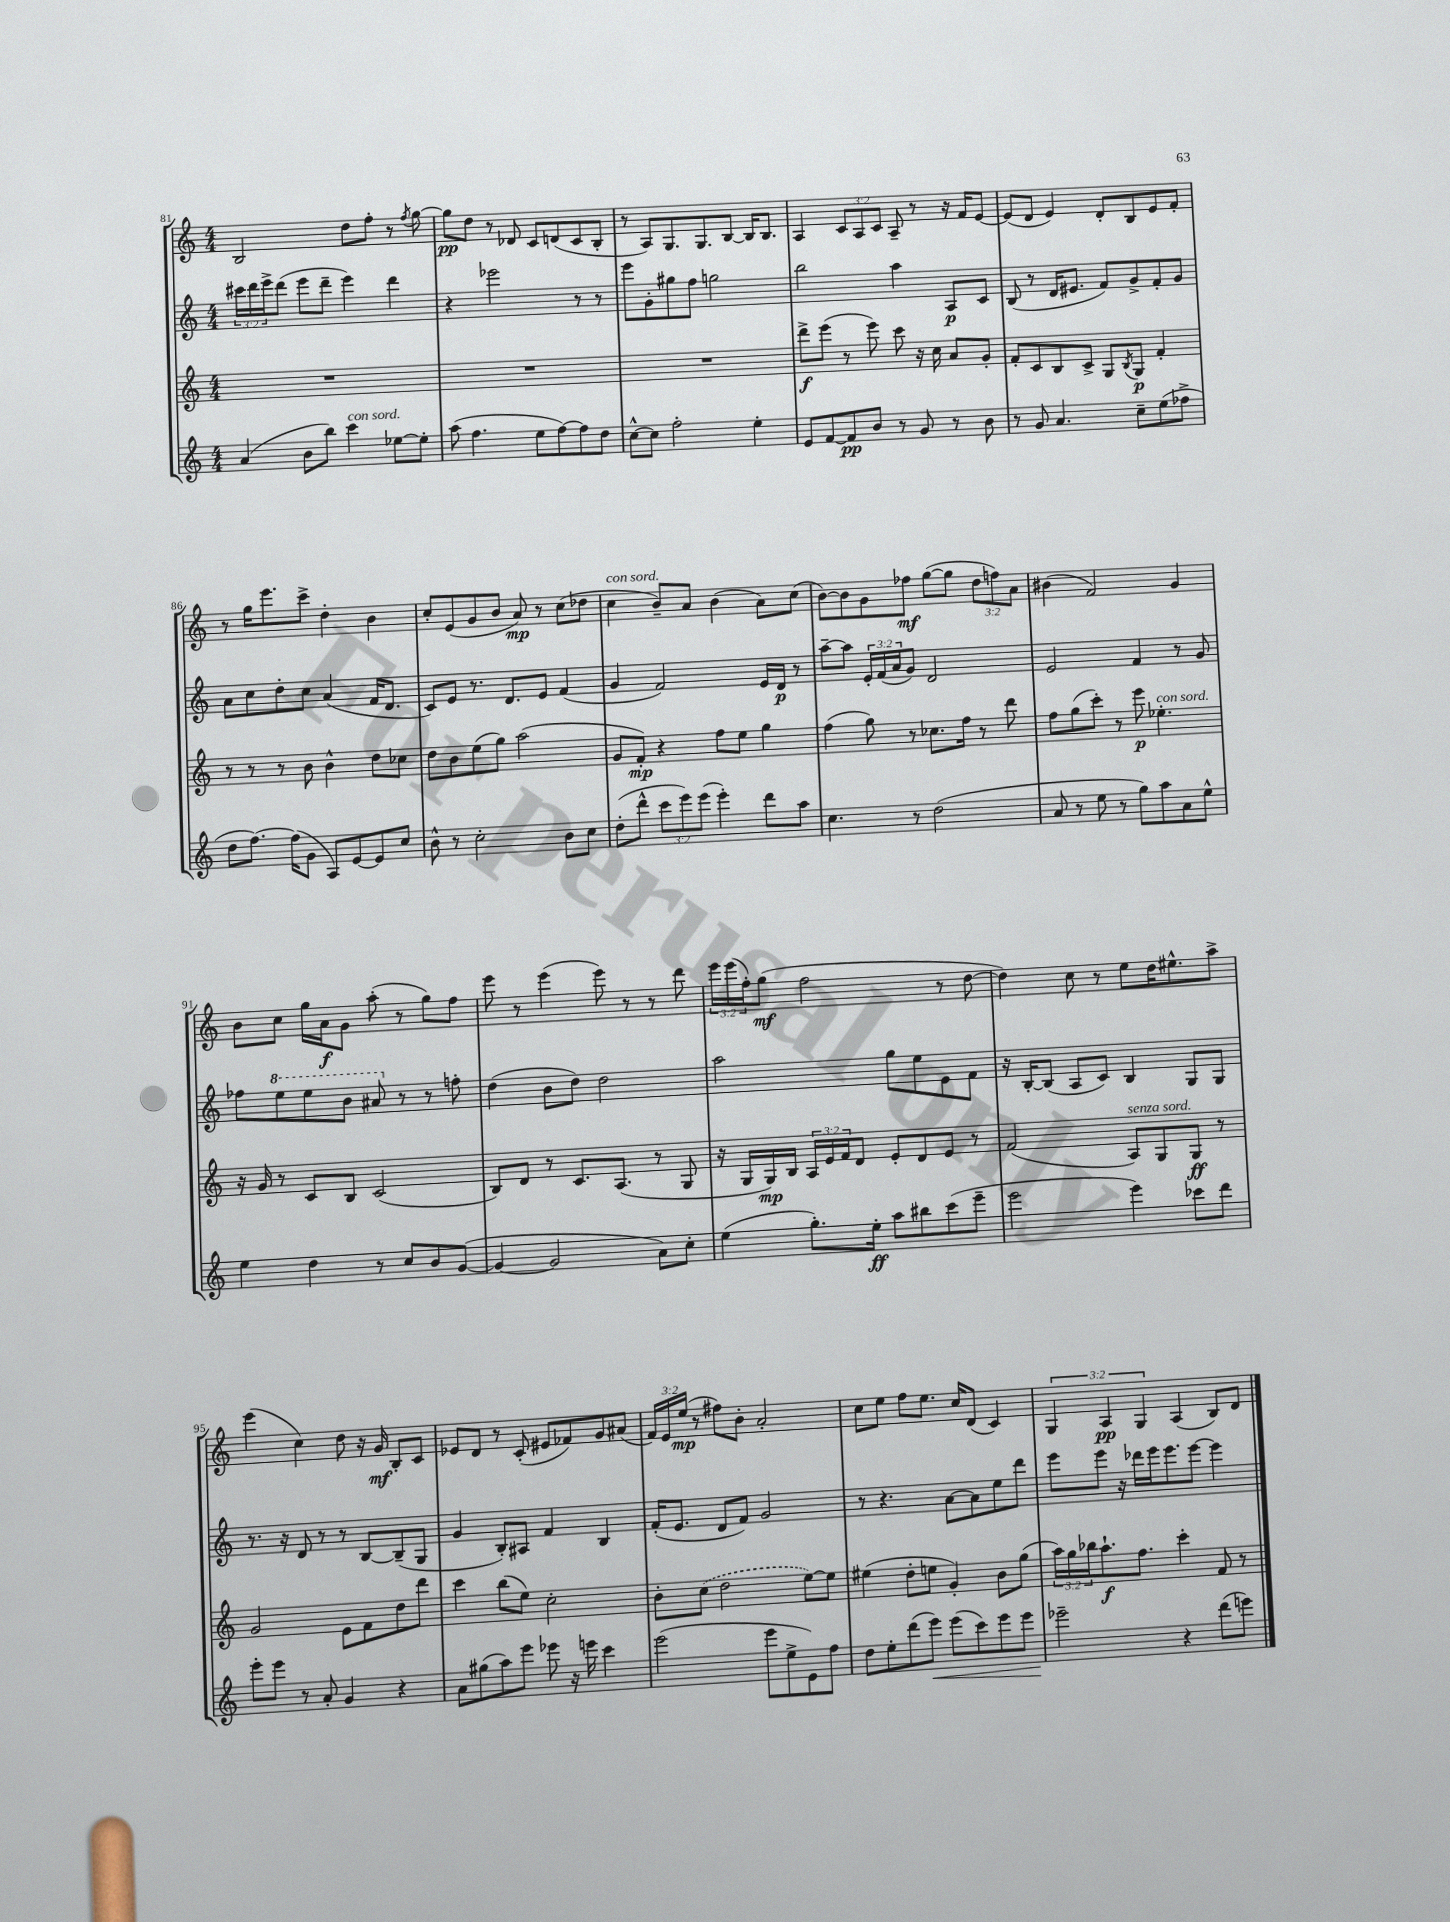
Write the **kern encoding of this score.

**kern	**dynam	**kern	**dynam	**kern	**dynam	**kern	**dynam
*part4	*part4	*part3	*part3	*part2	*part2	*part1	*part1
*staff4	*staff4	*staff3	*staff3	*staff2	*staff2	*staff1	*staff1
*clefG2	*	*clefG2	*	*clefG2	*	*clefG2	*
*k[]	*	*k[]	*	*k[]	*	*k[]	*
*M4/4	*	*M4/4	*	*M4/4	*	*M4/4	*
=81	=81	=81	=81	=81	=81	=81	=81
(4a/	.	1r	.	24ccc#X\LL	.	2B/	.
.	.	.	.	24ddd\	.	.	.
.	.	.	.	24eee^\J	.	.	.
.	.	.	.	(8ddd\J	.	.	.
8b\L	.	.	.	8eee\L	.	.	.
8bb\J)	.	.	.	8ddd~\J	.	.	.
!LO:TX:a:i:t=con sord.	!	!	!	!	!	!	!
4ccc\	.	.	.	4eee\)	.	8dd\L	.
.	.	.	.	.	.	8ff'\J	.
[8ee-X\L	.	.	.	4ddd\	.	8r	.
.	.	.	.	.	.	8qff/	.
8ee-'\J]	.	.	.	.	.	[8gg\	.
=82	=82	=82	=82	=82	=82	=82	=82
(8aa\	.	1r	.	4r	.	8gg\L]	pp
4.ff\	.	.	.	.	.	8dd\J	.
.	.	.	.	2eee-X\	.	8r	.
.	.	.	.	.	.	8d-X/	.
8ee\L	.	.	.	.	.	8c/L	.
[8ff\)	.	.	.	.	.	(8dn/	.
8ff\]	.	.	.	8r	.	8c/	.
8dd\J	.	.	.	8r	.	8B'/J	.
=83	=83	=83	=83	=83	=83	=83	=83
[8cc^^\L	.	1r	.	8eee\L	.	8r	.
8cc\J]	.	.	.	8g'\	.	8A/L)	.
2ff'\	.	.	.	8gg#X\	.	8.G/	.
.	.	.	.	8ff\J	.	.	.
.	.	.	.	.	.	8.G/	.
.	.	.	.	2ggn\	.	.	.
.	.	.	.	.	.	[8B/J	.
4ee'\	.	.	.	.	.	16B/KL]	.
.	.	.	.	.	.	8.B/J	.
=84	=84	=84	=84	=84	=84	=84	=84
8e/L	.	8ddd^\L	f	2bb\	.	4A/	.
[8f/	.	(8eee\J	.	.	.	.	.
8f/]	pp	8r	.	.	.	12c/L	.
.	.	.	.	.	.	12A/	.
8b/J	.	8eee\)	.	.	.	.	.
.	.	.	.	.	.	12c/J	.
8r	.	8ccc\	.	4aa\	.	8A~/	.
8g/	.	16r	.	.	.	8r	.
.	.	16cc\	.	.	.	.	.
8r	.	8a/L	.	8A/L	p	16r	.
.	.	.	.	.	.	16f/KL	.
8b\	.	8g'/J	.	8c/J	.	[8e/J	.
=85	=85	=85	=85	=85	=85	=85	=85
8r	.	8f'/L	.	(8B/	.	(8e/L]	.
8g/	.	8c/	.	8r	.	8d/J	.
4.a/	.	8B/	.	16d/KL	.	4e/)	.
.	.	.	.	8.e#X/J	.	.	.
.	.	8c^/J	.	.	.	.	.
.	.	8G/L	.	8f/L)	.	8d'/L	.
.	.	8qB/	.	.	.	.	.
8cc~\L	.	8G/J	p	8g^/	.	8B/	.
(8ee\	.	4f'/	.	8f'/	.	8e/	.
8ff-X^\J	.	.	.	8g/J	.	8f'/J	.
!!LO:LB:g=z
=86	=86	=86	=86	=86	=86	=86	=86
8dd\L	.	8r	.	8a\L	.	8r	.
[8.ff\J)	.	8r	.	8cc\	.	16gg\KL	.
.	.	.	.	.	.	8.eee\	.
.	.	8r	.	8dd'\	.	.	.
(16ff\KL]	.	.	.	.	.	.	.
8g\J	.	8b\	.	8cc\J	.	8ccc^\J	.
8A/L)	.	4b^^\	.	(4a/	.	4dd'\	.
[8e/	.	.	.	.	.	.	.
8e/]	.	8dd\L	.	16f/KL	.	4b\	.
.	.	.	.	8.d/J	.	.	.
8cc/J	.	8cc-X\J	.	.	.	.	.
=87	=87	=87	=87	=87	=87	=87	=87
8b^^\	.	8dd\L	.	8c/L)	.	8cc'/L	.
8r	.	8b\	.	8e/J	.	(8e/	.
2cc'\	.	(8ee\	.	8.r	.	8g/	.
.	.	8gg\J)	.	.	.	8b/J	.
.	.	.	.	8.d/L	.	.	.
.	.	(2aa\	.	.	.	8a/)	mp
.	.	.	.	8e/J	.	8r	.
8b\L	.	.	.	(4f/	.	(8cc\L	.
8cc\J	.	.	.	.	.	8dd-X\J	.
=88	=88	=88	=88	=88	=88	=88	=88
!	!	!	!	!	!	!LO:TX:a:i:t=con sord.	!
(8dd'\L	.	8g/L	.	4g/	.	4cc\	.
8ddd^^\J	.	8f'/J)	mp	.	.	.	.
12ccc\L	.	4r	.	2f/)	.	8b~/L)	.
12eee\)	.	.	.	.	.	.	.
.	.	.	.	.	.	8a/J	.
(12eee\J	.	.	.	.	.	.	.
4eee'\)	.	8ff\L	.	.	.	(4b\	.
.	.	8ee\J	.	.	.	.	.
8ddd\L	.	4gg\	.	16e/LL	.	8a\L)	.
.	.	.	.	16d/JJ	p	.	.
8aa\J	.	.	.	8r	.	(8cc\J	.
=89	=89	=89	=89	=89	=89	=89	=89
4.cc\	.	(4ff\	.	[8aa~\L	.	[8b\L)	.
.	.	.	.	8aa\J]	.	8b\]	.
.	.	8gg\)	.	24e'/LL	.	8g\	.
.	.	.	.	(24f/	.	.	.
.	.	.	.	24a/J	.	.	.
8r	.	8r	.	8g/J)	.	8ff-X\J	mf
(2dd\	.	8.cc-X\L	.	2d/	.	([8gg\L	.
.	.	.	.	.	.	8gg\J]	.
.	.	16ff\Jk	.	.	.	.	.
.	.	8r	.	.	.	12dd\L	.
.	.	.	.	.	.	12ffn\)	.
.	.	8ddd\	.	.	.	.	.
.	.	.	.	.	.	12a\J	.
=90	=90	=90	=90	=90	=90	=90	=90
8a/	.	8ff\L	.	2e/	.	(4b#X\	.
8r	.	(8gg\	.	.	.	.	.
8ee\	.	8ccc'\J)	.	.	.	2f/)	.
8r	.	8r	.	.	.	.	.
8gg\L)	.	8eee\	p	4f/	.	.	.
!	!	!LO:TX:a:i:t=con sord.	!	!	!	!	!
8aa\	.	4.ee-X'\	.	.	.	.	.
8a\	.	.	.	8r	.	4g/	.
8ee^^\J	.	.	.	8g/	.	.	.
!!LO:LB:g=z
=91	=91	=91	=91	=91	=91	=91	=91
4ee\	.	16r	.	8ff-X\L	.	8b\L	.
.	.	16g/	.	.	.	.	.
*	*	*	*	*8va	*	*	*
.	.	8r	.	8eee\	.	8cc\J	.
4dd\	.	8c/L	.	8eee\	.	16gg\LL	.
.	.	.	.	.	.	16a\J	f
.	.	8B/J	.	8bb\J	.	8g\J	.
8r	.	(2c/	.	8aa#X/	.	(8aa'\	.
*	*	*	*	*X8va	*	*	*
8cc/L	.	.	.	8r	.	8r	.
8b/	.	.	.	8r	.	8gg\L)	.
([8g/J	.	.	.	8ffn'\	.	8ff\J	.
=92	=92	=92	=92	=92	=92	=92	=92
4g/_	.	8B/L)	.	(4dd\	.	8eee\	.
.	.	8d/J	.	.	.	8r	.
2g/]	.	8r	.	8b\L	.	(4eee\	.
.	.	8.c/L	.	8dd\J)	.	.	.
.	.	.	.	2dd\	.	8eee\)	.
.	.	(8.A/J	.	.	.	.	.
.	.	.	.	.	.	8r	.
8a\L)	.	8r	.	.	.	8r	.
8cc'\J	.	8G/	.	.	.	8ddd\	.
=93	=93	=93	=93	=93	=93	=93	=93
(4ee\	.	16r	.	2aa\	.	24eee\LL	.
.	.	.	.	.	.	(24eee\	.
.	.	16G/LL	.	.	.	.	.
.	.	.	.	.	.	24ff'\J)	.
.	.	16G/)	mp	.	.	(8gg\J	mf
.	.	16B/JJ	.	.	.	.	.
8.gg'\L)	.	24A/LL	.	.	.	2ff\	.
.	.	24e/	.	.	.	.	.
.	.	24f/J	.	.	.	.	.
.	.	8d/J	.	.	.	.	.
16ee'\Jk	ff	.	.	.	.	.	.
8aa\L	.	8e'/L	.	8gg\L	.	.	.
8bb#X\	.	8d/	.	8ee\	.	.	.
(8ccc\	.	8e/J	.	8e\	.	8r	.
8eee~\J	.	8r	.	8f\J	.	[8dd\	.
=94	=94	=94	=94	=94	=94	=94	=94
2eee\	.	(2f/	.	16r	.	4dd\])	.
.	.	.	.	[16B'/KL	.	.	.
.	.	.	.	(8B/J]	.	.	.
.	.	.	.	8A/L	.	8cc\	.
.	.	.	.	8c/J)	.	8r	.
!	!	!LO:TX:a:i:t=senza sord.	!	!	!	!	!
4eee\)	.	8A/L)	.	4B/	.	8ee\L	.
.	.	8G/	.	.	.	16dd\K	.
.	.	.	.	.	.	8.ee#X^^\	.
8ccc-X\L	.	8G/J	ff	8G/L	.	.	.
8ddd\J	.	8r	.	8G/J	.	8aa^\J	.
!!LO:LB:g=z
=95	=95	=95	=95	=95	=95	=95	=95
8eee'\L	.	2g/	.	8.r	.	(4eee\	.
8eee\J	.	.	.	.	.	.	.
.	.	.	.	16r	.	.	.
8r	.	.	.	8d/	.	4cc\)	.
8a'/	.	.	.	8r	.	.	.
4g/	.	8e\L	.	8r	.	8dd\	.
.	.	8f\	.	[8B/L	.	16r	.
.	.	.	.	.	.	16g/	mf
4r	.	8dd\	.	(8B~/]	.	8B'/L	.
.	.	8ddd\J	.	8G/J	.	8c/J	.
=96	=96	=96	=96	=96	=96	=96	=96
8a\L	.	4ccc\	.	4g/	.	8e-X/L	.
(8gg#X\	.	.	.	.	.	8d/J	.
8aa\)	.	(8bb\L	.	8B'/L)	.	8r	.
8eee\J	.	8ee\J)	.	8A#X/J	.	(8c'/	.
8eee-X\	.	2cc'\	.	4f/	.	8e#X/L	.
16r	.	.	.	.	.	8f-X/)	.
16eeen\	.	.	.	.	.	.	.
4ccc\	.	.	.	4B/	.	8g/	.
.	.	.	.	.	.	(8a#X/J	.
=97	=97	=97	=97	=97	=97	=97	=97
(2eee\	.	8b'\L	.	(16f'/KL	.	24f/LL)	.
.	.	.	.	.	.	24e/	.
.	.	.	.	8.e/J	.	.	.
.	.	.	.	.	.	(24ee/JJ	mp
.	.	(8cc\J	.	.	.	8r	.
.	.	2dd\	.	8d/L	.	8ff#X\L)	.
.	.	.	.	8f/J)	.	8b'\J	.
8eee\L	.	.	.	2g/	.	2a'/	.
8ee^\	.	.	.	.	.	.	.
8e\)	.	[8ee\L)	.	.	.	.	.
8ff\J	.	8ee\J]	.	.	.	.	.
=98	=98	=98	=98	=98	=98	=98	=98
8dd\L	.	(4ee#X\	.	8r	.	8cc\L	.
8ee'\	.	.	.	4.r	.	8ee\J	.
(8ddd\	.	8dd'\L	.	.	.	8ff\L	.
!	!LO:HP:b	!	!	!	!	!	!
8eee\J)	<	8een\J	.	.	.	8.ee\J	.
(8eee\L	.	4g'/)	.	[8a\L	.	.	.
.	.	.	.	.	.	16cc/KL	.
8ccc\)	.	.	.	8a\]	.	(8d/J	.
8eee\	.	8b\L	.	8ee\	.	4c/)	.
8eee\J	.	(8gg\J	.	8ddd\J	.	.	.
=99	=99	=99	=99	=99	=99	=99	=99
2eee-X~\	.	24aa\LL)	.	8eee\L	.	6G/	.
.	.	24gg\	.	.	.	.	.
.	.	24bb-X\J	.	.	.	.	.
.	.	8.aa`\	f	8eee\J	.	.	.
.	.	.	.	.	.	6A/	pp
.	.	.	.	16r	.	.	.
.	.	8.ff\J	.	16ddd-X\LL	.	.	.
.	.	.	.	.	.	6G/	.
.	.	.	.	16eee\J	.	.	.
.	.	.	.	8.eee\	.	.	.
4r	[	4ccc'\	.	.	.	(4A/	.
.	.	.	.	[8eee\J	.	.	.
(8ddd\L	.	8f/	.	4eee\]	.	8B/L)	.
8eeen\J)	.	8r	.	.	.	8d/J	.
==	==	==	==	==	==	==	==
*-	*-	*-	*-	*-	*-	*-	*-
